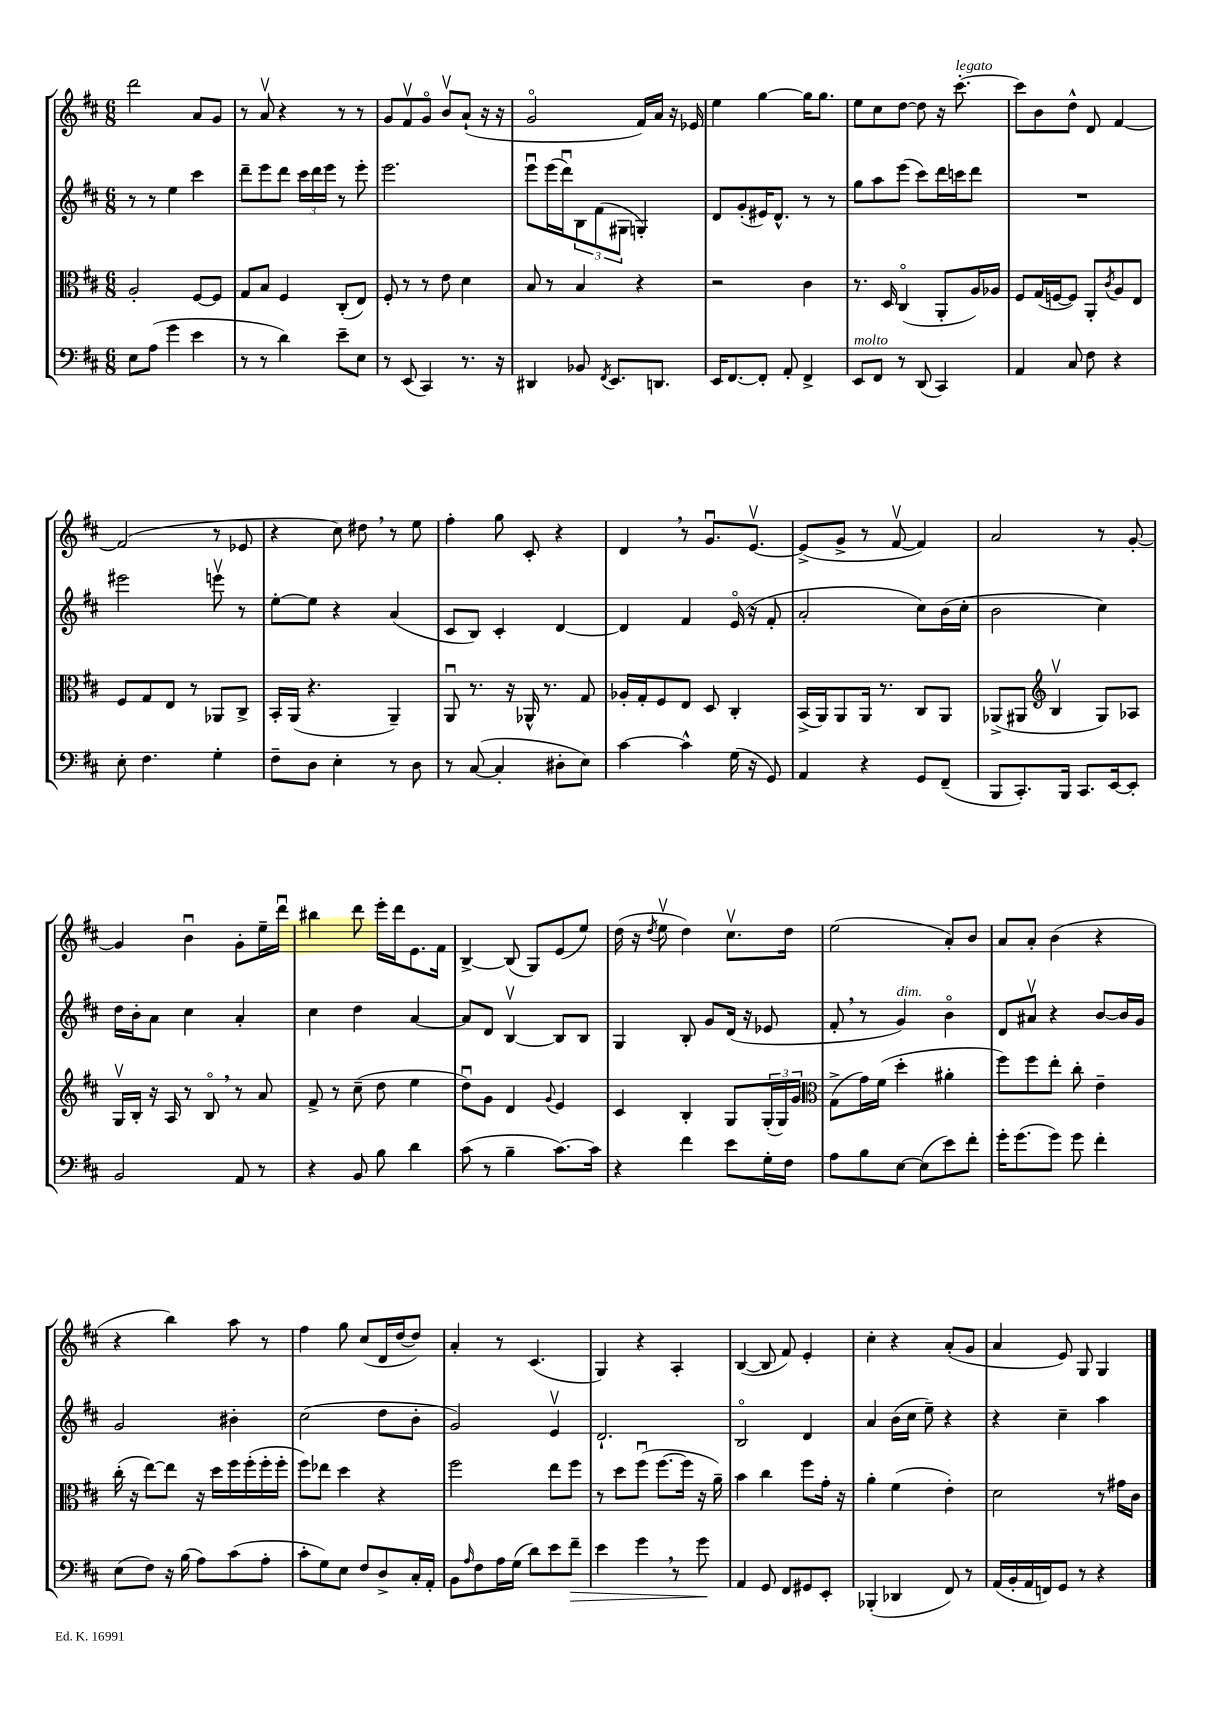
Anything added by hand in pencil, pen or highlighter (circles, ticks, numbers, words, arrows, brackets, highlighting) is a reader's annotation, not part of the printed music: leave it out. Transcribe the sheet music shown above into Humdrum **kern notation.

**kern	**kern	**kern	**kern
*staff4	*staff3	*staff2	*staff1
*clefF4	*clefC3	*clefG2	*clefG2
*k[f#c#]	*k[f#c#]	*k[f#c#]	*k[f#c#]
*M6/8	*M6/8	*M6/8	*M6/8
8E	2A'	8r	2ddd
(8A	.	8r	.
4g	.	4ee	.
4e	[8F#	4ccc#	8a
.	8F#]	.	8g
=	=	=	=
8r	8G	8ddd~	8r
8r	8B	8eee	8av
4d)	4F#	8ddd	4r
.	.	24ccc#	.
.	.	24ddd	.
.	.	24eee	.
8e~	(8C#'	8r	8r
8E	8E)	8eee'	8r
=	=	=	=
8r	8F#'	2.eee	8g
(8EE	8r	.	8f#v
4CC#)	8r	.	8go
.	8e	.	8bv
8.r	4d	.	(8a`
.	.	.	16r
16r	.	.	16r
=	=	=	=
4DD#	8B	8eeeu	2go
.	8r	(16eee	.
.	.	16dddu)	.
8BB-	4B	12B	.
.	.	(12f#	.
8qFF#	.	.	.
8.EE	.	.	.
.	.	12G#	.
.	4r	4G')	16f#)
8.DD	.	.	16a
.	.	.	16r
.	.	.	16e-
=	=	=	=
16EE	2r	8d	4ee
[8.FF#	.	.	.
.	.	(8g'	.
8FF#']	.	16e#)	[4gg
.	.	8.d^^	.
8AA'	.	.	.
4FF#^	4c#	8r	16gg]
.	.	.	8.gg
.	.	8r	.
=	=	=	=
8EE	8.r	8gg	8ee
8FF#	.	8aa	8cc#
.	16D	.	.
8r	(4C#o	(8eee	[8dd
(8DD	.	8ccc#)	8dd]
4CC#)	8AA'	16ddd	16r
.	.	16ccc	[8.ccc#'
.	16A)	8ddd	.
.	16A-	.	.
=	=	=	=
4AA	8F#	2.r	8ccc#]
.	(16G	.	8b
.	[16F	.	.
8C#	8F])	.	8dd^^
8F#	8AA'	.	8d
.	8qc#	.	.
4r	8A	.	[4f#
.	8E	.	.
=	=	=	=
8E'	8F#	2eee#	(2f#]
4.F#	8G	.	.
.	8E	.	.
.	8r	.	.
4G'	8AA-	8eeev	8r
.	8C#^	8r	8e-
=	=	=	=
8F#~	16BB'	[8ee'	4r
.	(16AA	.	.
8D	4.r	8ee]	.
4E'	.	4r	8cc#)
.	.	.	8dd#
8r	4AA~)	(4a	8r
8D	.	.	8ee
=	=	=	=
8r	8AAu	8c#	4ff#'
([8C#	8.r	8B)	.
4C#']	.	4c#'	8gg
.	16r	.	.
.	16AA-^^	.	8c#'
.	8.r	.	.
8D#'	.	[4d	4r
8E)	8G	.	.
=	=	=	=
[4c#	16A-'	4d]	4d
.	16G'	.	.
.	8F#	.	.
4c#^^]	8E	4f#	8r
.	8D	.	8.gu
(16G	4C#'	(16eo	.
16r	.	16r	[8.ev
8GG)	.	8f#'	.
=	=	=	=
4AA	(16BB^	2a'	(8e^]
.	16AA)	.	.
.	8AA	.	8g^
4r	16AA	.	8r
.	8.r	.	.
.	.	.	[8f#v
8GG	8C#	8cc#)	4f#])
(8FF#~	8AA	(16b	.
.	.	16cc#'	.
=	=	=	=
8BBB	(8AA-^	2b	2a
8.CC#')	8AA#	.	.
*	*clefG2	*	*
.	4Bv	.	.
16BBB	.	.	.
8.CC#	.	.	.
.	8G)	4cc#)	8r
[16EE	.	.	.
8EE']	8A-	.	[8g'
=	=	=	=
2BB	16Gv	16dd	4g]
.	16B'	16b'	.
.	16r	8a	.
.	16A	.	.
.	8r	4cc#	4bu
.	8Bo	.	.
8AA	8r	4a'	8g'
8r	8a	.	16ee~
.	.	.	16dddu
=	=	=	=
4r	8f#^	4cc#	4bb#
.	8r	.	.
8BB	(8cc#~	4dd	8ddd
8B	8dd	.	16eee'
.	.	.	16ddd
4d	4ee	[4a	8.e
.	.	.	16f#
=	=	=	=
(8c#	8ddu)	8a]	[4B^
8r	8g	8d	.
4B~	4d	[4Bv	(8B]
.	.	.	8G)
.	8qqg	.	.
[8.c#)	4e	8B]	(8e
.	.	8B	8ee)
16c#]	.	.	.
=	=	=	=
4r	4c#	4G	(16dd
.	.	.	16r
.	.	.	8qdd
.	.	.	8eev
4f#	4B'	8B'	4dd)
.	.	8g	.
8e	8G	(16d	8.cc#v
.	.	16r	.
16G'	(24G'	8e-	.
.	24G)	.	.
16F#	.	.	16dd
.	24g	.	.
=	=	=	=
*	*clefC3	*	*
8A	(8G^	8f#'	(2ee
8B	16g)	8r	.
.	(16f#	.	.
[8E	4dd'	4g)	.
(8E]	.	.	.
8e)	4a#'	4bo	8a')
8f#'	.	.	8b
=	=	=	=
16g'	8ff#)	8d	8a
(8.g	.	.	.
.	8ff#	8a#v	8a'
8g)	8ee'	4r	(4b
8g	8cc#'	.	.
4f#'	4e~	[8b	4r
.	.	16b]	.
.	.	16g	.
=	=	=	=
(8E	(16cc#'	2g	4r
.	16r	.	.
8F#)	[8ee)	.	.
16r	8ee]	.	4bb)
(16B	.	.	.
8A)	16r	.	.
.	16dd	.	.
(8c#	16ff#	4b#'	8aa
.	(16ff#'	.	.
8A'	16ff#'	.	8r
.	16ff#'	.	.
=	=	=	=
8c#'	8ff#)	(2cc#	4ff#
8G)	8ee-	.	.
8E	4dd	.	8gg
8F#	.	.	(8cc#
8D^	4r	8dd	16d
.	.	.	[16dd
16C#'	.	8b'	8dd])
16AA'	.	.	.
=	=	=	=
8BB	2ff#	2g)	4a'
16qqA	.	.	.
8F#	.	.	.
16A	.	.	8r
(16G	.	.	.
8d)	.	.	(4.c#
8e	8ee	4ev	.
8f#~	8ff#	.	.
=	=	=	=
4e	8r	2.d`	4G)
.	8dd	.	.
4g	(8ff#u	.	4r
.	[8.ff#	.	.
8r	.	.	4A'
.	16ff#]	.	.
8g	16r	.	.
.	16a~)	.	.
=	=	=	=
4AA	4b	2Bo	([4B
8GG	4cc#	.	8B]
8FF#	.	.	8f#)
8GG#	8ff#	4d	4e'
8EE'	16g'	.	.
.	16r	.	.
=	=	=	=
(4BBB-'	4a'	4a	4cc#'
4DD-	(4f#	(16b	4r
.	.	16cc#	.
.	.	8ee~)	.
8FF#)	4e')	4r	(8a'
8r	.	.	8g
=	=	=	=
(16AA	2d	4r	4a
16BB'	.	.	.
16AA	.	.	.
16FF)	.	.	.
8GG	.	4cc#~	8e)
8r	.	.	8G
4r	8r	4aa	4G
.	16g#	.	.
.	16c#	.	.
==	==	==	==
*-	*-	*-	*-
